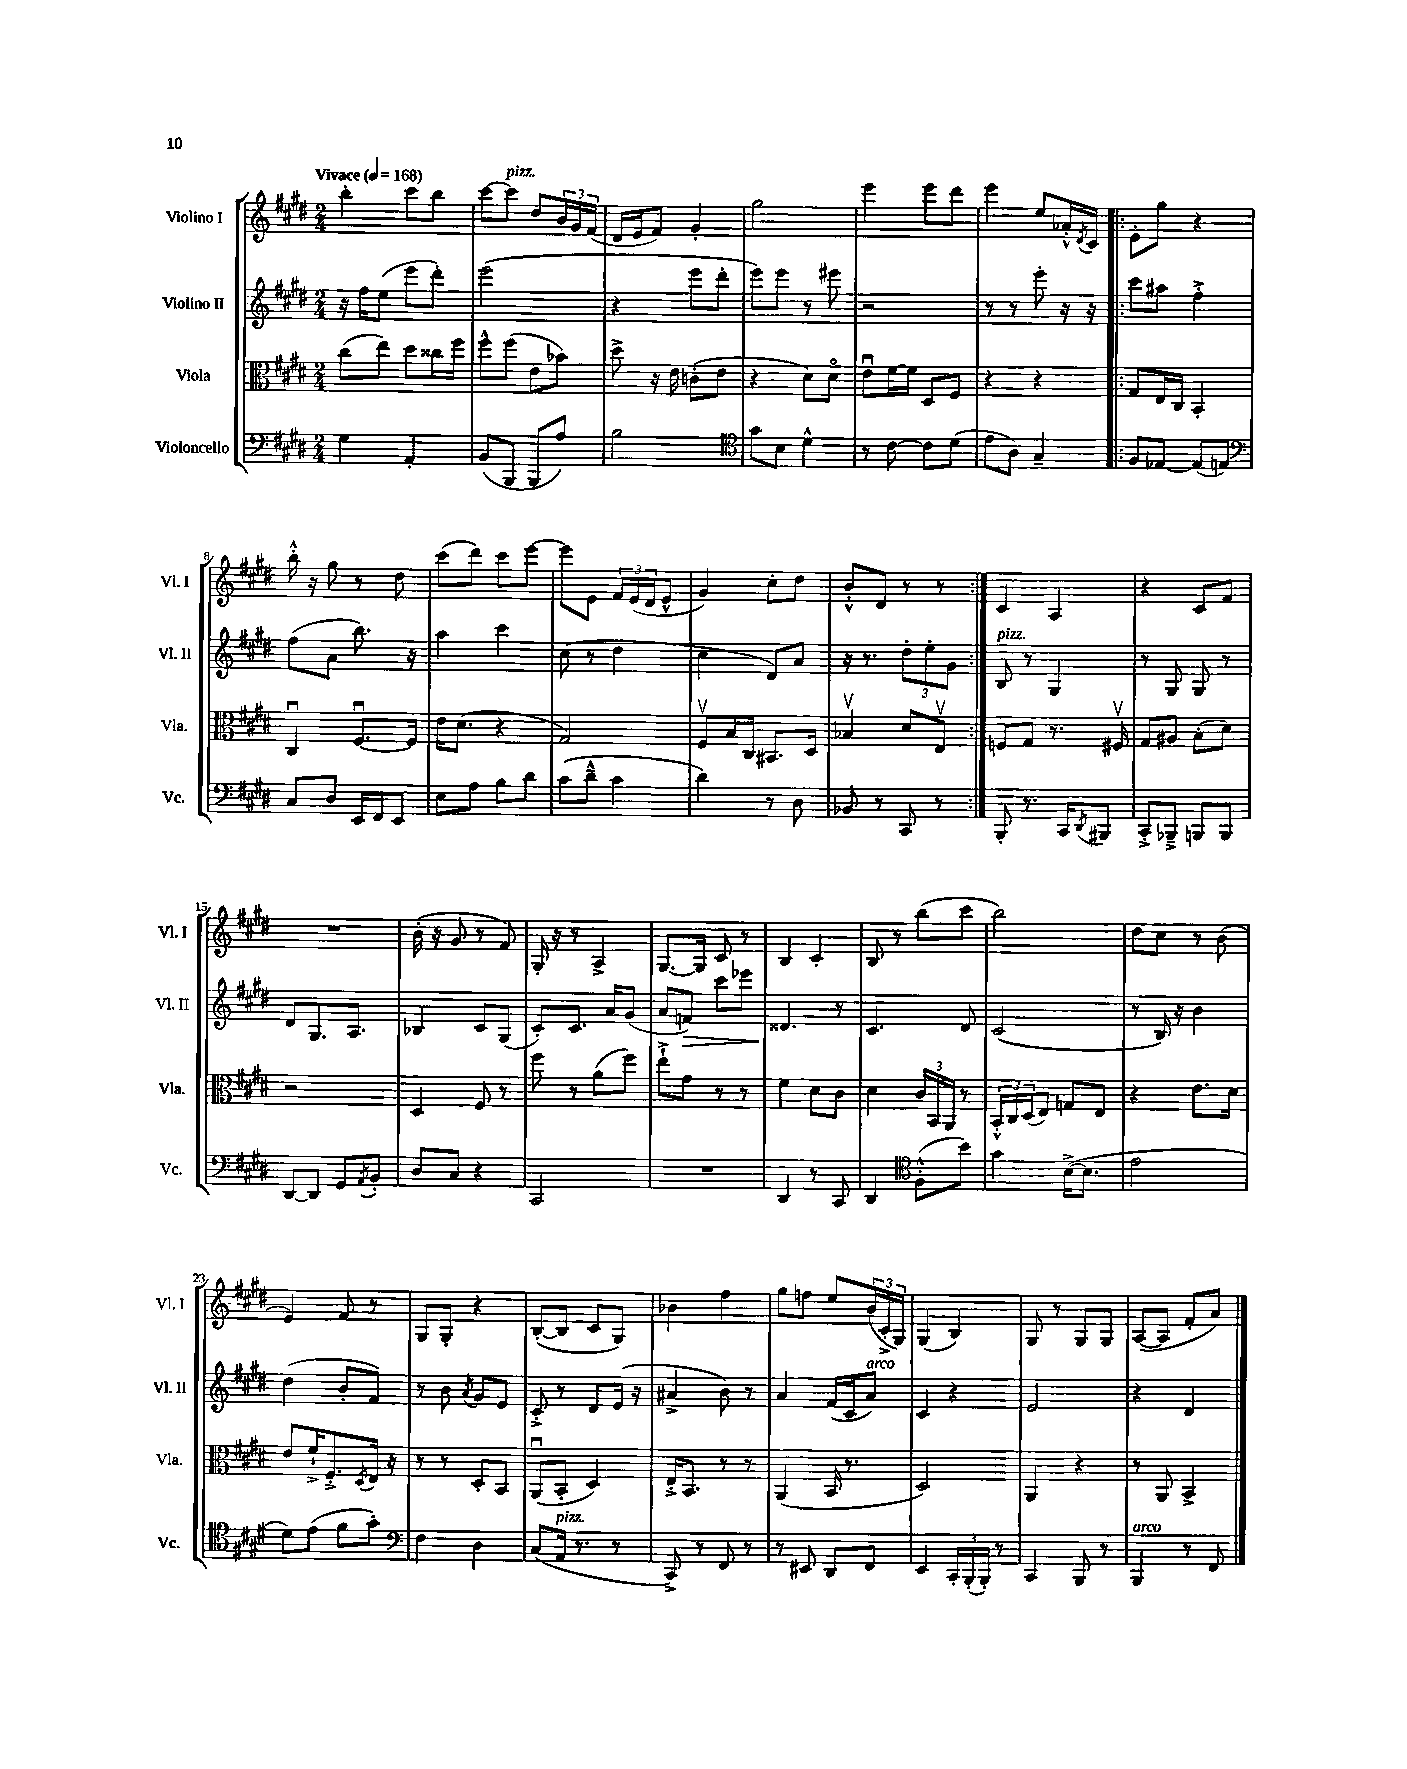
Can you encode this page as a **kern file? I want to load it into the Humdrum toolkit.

**kern	**kern	**kern	**kern
*staff4	*staff3	*staff2	*staff1
*clefF4	*clefC3	*clefG2	*clefG2
*k[f#c#g#d#]	*k[f#c#g#d#]	*k[f#c#g#d#]	*k[f#c#g#d#]
*M2/4	*M2/4	*M2/4	*M2/4
*MM168	*MM168	*MM168	*MM168
4G#	(8cc#	16r	4bb'
.	.	16ff#	.
.	8ee)	(8ee	.
4AA'	8dd#	8eee	8ccc#
.	16cc##	8ddd#')	8bb
.	16ff#	.	.
=	=	=	=
(8BB	8ff#^^	(2eee	[8ccc#
8BBB	(8ff#	.	8ccc#]
8BBB	8e	.	8dd#
8A)	8b-)	.	24b
.	.	.	24g#
.	.	.	(24f#
=	=	=	=
2B	8dd#^	4r	16d#
.	.	.	16e
.	16r	.	8f#)
.	16e	.	.
.	(8c'	8eee	4g#'
.	8e	8ddd#'	.
=	=	=	=
*clefC4	*	*	*
8g#	4r	8eee)	2gg#
8B	.	8eee	.
4d#^^	8d#)	8r	.
.	8d#o	8eee#	.
=	=	=	=
8r	8eu	2r	4eee
[8c#	[16f#	.	.
.	16f#]	.	.
8c#]	8D#	.	8eee
(8d#	8F#	.	8ddd#
=	=	=	=
8e	4r	8r	4eee
8A)	.	8r	.
4G#~	4r	8eee'	8ee
.	.	16r	16a-'^^
.	.	.	8qd#
.	.	16r	16c#
=!|:	=!|:	=!|:	=!|:
8F#	8G#	8ccc#	8e'
[8E-	16E	8aa#	8gg#
.	16C#	.	.
(8E-]	4BB'	4ff#'^	4r
8E)	.	.	.
=	=	=	=
*clefF4	*	*	*
8C#	4C#u	(8ff#	16bb'^^
.	.	.	16r
8D#	.	8a	8gg#
16EE	[8.F#u	8.bb)	8r
16FF#	.	.	.
8EE	.	.	8dd#
.	16F#]	16r	.
=	=	=	=
8E	16e	4aa	(8ccc#
.	(8.d#	.	.
8A	.	.	8ddd#)
8B	4r	4ccc#	8ccc#
8d#	.	.	[8eee
=	=	=	=
(8c#	2G#)	(8cc#	8eee]
8d#~^^	.	8r	8e
4c#	.	4dd#	24f#
.	.	.	(24e
.	.	.	24d#
.	.	.	8e^^
=	=	=	=
4d#)	8F#v	4cc#	4g#)
.	16B	.	.
.	16C#	.	.
8r	8.BB#	8d#)	8cc#'
8D#	.	8a	8dd#
.	16D#	.	.
=	=	=	=
8BB-	4B-v	16r	8b'^^
.	.	8.r	.
8r	.	.	8d#
8CC#	8d#	12dd#'	8r
.	.	12ee'	.
8r	8Ev	.	8r
.	.	12g#	.
=:|!	=:|!	=:|!	=:|!
8BBB'	8F	8B	4c#
8.r	8G#	8r	.
.	8.r	4G#	4A
16CC#	.	.	.
8qDD#	.	.	.
8BBB#	.	.	.
.	16F#v	.	.
=	=	=	=
8CC#'^	8G#	8r	4r
8BBB-~^	8A#	8G#	.
8BBB	(8B'	8G#	8c#
8BBB	8d#)	8r	8f#
=	=	=	=
[8DD#	2r	8d#	2r
8DD#]	.	8.G#	.
8GG#	.	.	.
.	.	8.A	.
8qAA	.	.	.
8BB'	.	.	.
=	=	=	=
8D#	4D#	4B-	(16b'
.	.	.	16r
8C#	.	.	8g#
4r	8F#	8c#	8r
.	8r	(8G#	8f#)
=	=	=	=
2CC#	8ff#	8c#')	16G#'
.	.	.	16r
.	8r	8.c#	8r
.	(8a	.	4A^
.	.	16a	.
.	8ff#)	(8g#	.
=	=	=	=
2r	8ee`^	8a	[8.G#
.	8g#	8f)	.
.	.	.	16G#]
.	8r	8ccc#	8c#
.	8r	8eee-	8r
=	=	=	=
4DD#	4f#	4.d##	4B
8r	8d#	.	4c#'
8CC#	8c#	8r	.
=	=	=	=
4DD#	4d#	4.c#	8B
.	.	.	8r
*clefC4	*	*	*
(8F#'^^	24c#	.	(8bb
.	24BB	.	.
.	24AA	.	.
8b)	8r	8d#	8ccc#
=	=	=	=
4g#	24BB'^^	(2c#	2bb)
.	24C#	.	.
.	(24D#	.	.
.	8E)	.	.
([16B^	8G	.	.
8.B]	.	.	.
.	8E	.	.
=	=	=	=
2e	4r	8r	8dd#
.	.	16B)	8cc#
.	.	16r	.
.	8.e	4b	8r
.	.	.	(8b
.	16d#	.	.
=	=	=	=
8d#)	8e	(4dd#	4e)
(8e	16f#`^	.	.
.	8.F#'^	.	.
8f#	.	8b'	8f#
.	8qD#	.	.
8g#')	16E	8f#)	8r
.	16r	.	.
=	=	=	=
*clefF4	*	*	*
4F#	8r	8r	8G#
.	8r	8b	8G#'
.	.	8qa	.
4D#	8D#'	8g#	4r
.	8BB	8e	.
=	=	=	=
(8C#	(8AAu	8c#'^	([8B'
16AA	8BB'	8r	8B]
8.r	.	.	.
.	4D#)	8d#	8c#
8r	.	(16e	8G#)
.	.	16r	.
=	=	=	=
8CC#^)	16E'^	4a#^	4b-
.	8.BB	.	.
8r	.	.	.
8FF#	8r	8b)	4ff#
8r	8r	8r	.
=	=	=	=
8r	(4AA	4a	8gg#
8EE#	.	.	8ff
8DD#	16BB	(16f#	8ee
.	8.r	16c#	.
8FF#	.	8a)	(24b
.	.	.	24c#'^
.	.	.	24G#)
=	=	=	=
4EE	2D#)	4c#	(4G#
24CC#'	.	4r	4B)
(24BBB'	.	.	.
24BBB')	.	.	.
8r	.	.	.
=	=	=	=
4CC#	4AA	2e	8G#
.	.	.	8r
8BBB	4r	.	8G#
8r	.	.	8G#
=	=	=	=
4BBB	8r	4r	([8A
.	8AA	.	8A]
8r	4BB^	4d#	8f#'
8FF#	.	.	8a)
==	==	==	==
*-	*-	*-	*-
